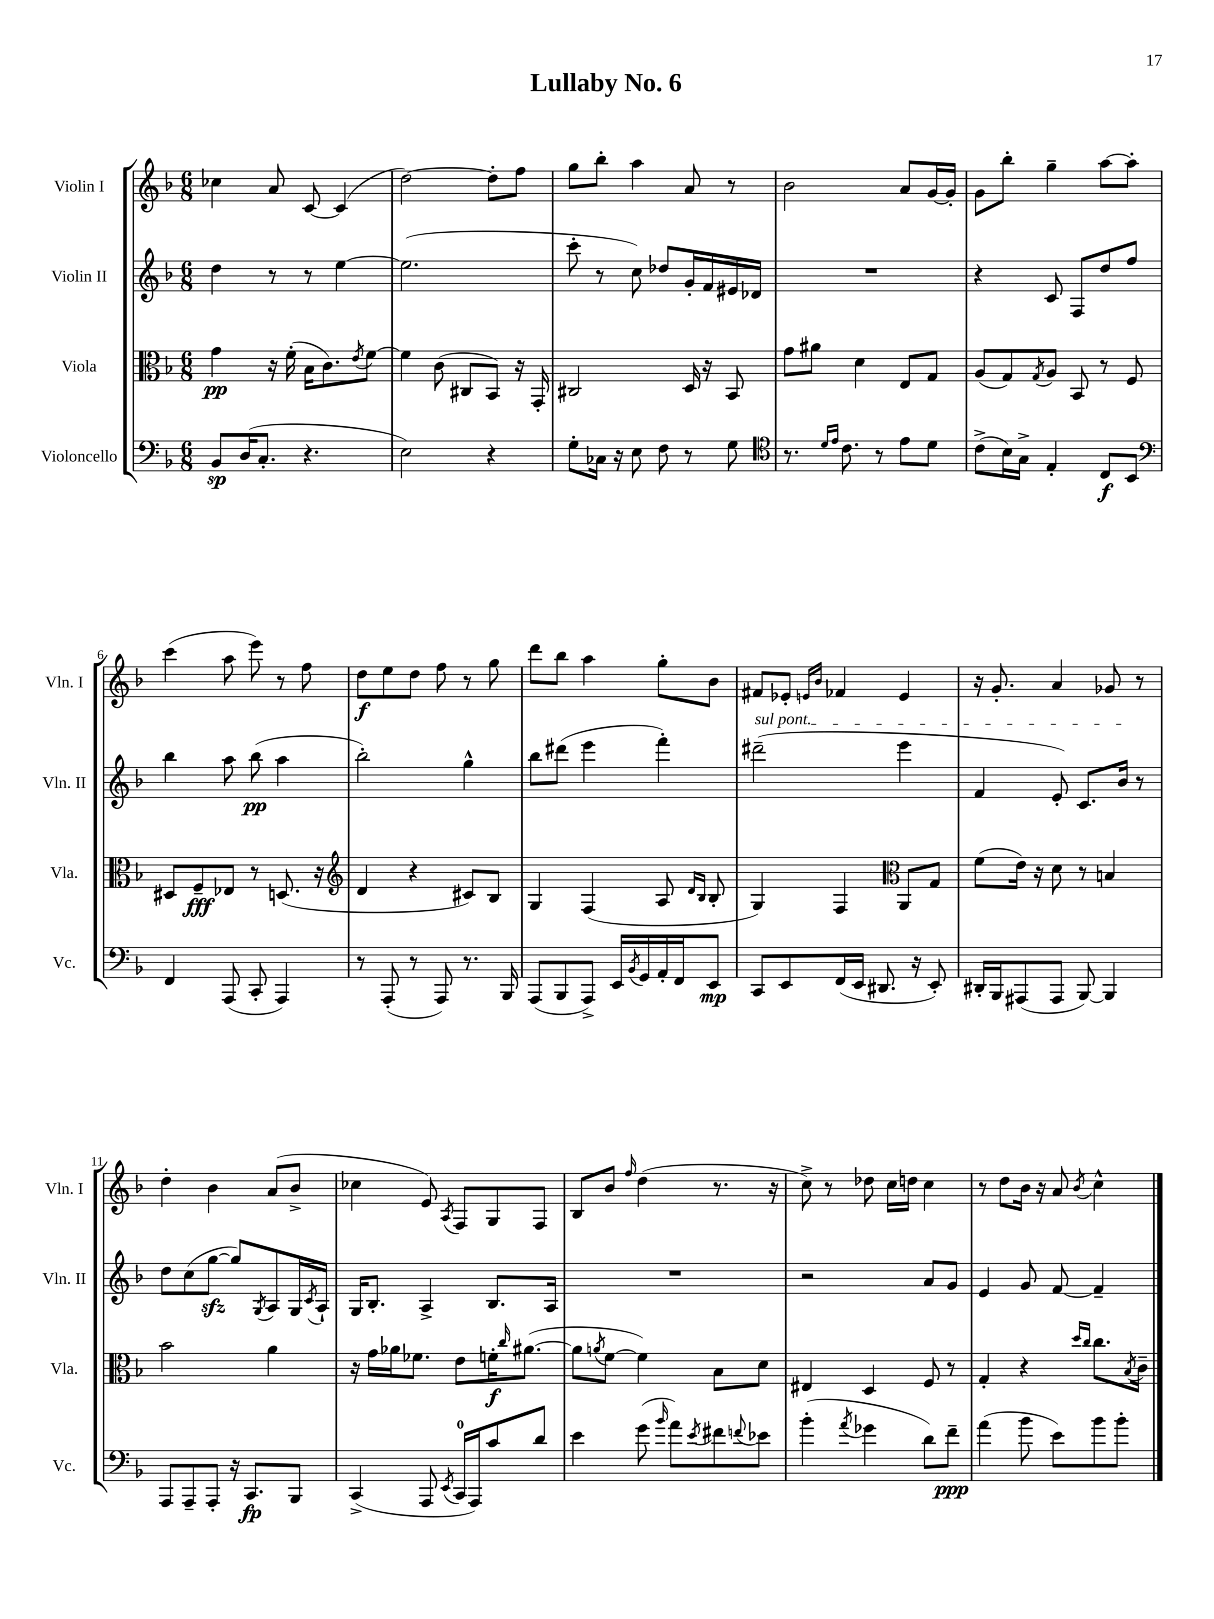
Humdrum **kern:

**kern	**kern	**kern	**kern
*staff4	*staff3	*staff2	*staff1
*clefF4	*clefC3	*clefG2	*clefG2
*k[b-]	*k[b-]	*k[b-]	*k[b-]
*M6/8	*M6/8	*M6/8	*M6/8
8BB-	4g	4dd	4cc-
(16D	.	.	.
8.C'	.	.	.
.	16r	8r	8a
.	(16f'	.	.
4.r	16B-	8r	[8c
.	8.c)	.	.
.	.	[4ee	(4c]
.	8qe	.	.
.	[8f	.	.
=	=	=	=
2E)	4f]	(2.ee]	[2dd)
.	(8c	.	.
.	8C#	.	.
4r	8BB-)	.	8dd']
.	16r	.	8ff
.	16GG'	.	.
=	=	=	=
8G'	2C#	8ccc'	8gg
16C-	.	8r	8bb-'
16r	.	.	.
8E	.	8cc)	4aa
8F	.	8dd-	.
8r	16D	16g'	8a
.	16r	16f	.
8G	8BB-	16e#	8r
.	.	16d-	.
=	=	=	=
*clefC4	*	*	*
8.r	8g	2.r	2b-
.	8a#	.	.
16qqd	.	.	.
16qqe	.	.	.
8.c	.	.	.
.	4d	.	.
8r	.	.	.
8e	8E	.	8a
8d	8G	.	[16g
.	.	.	16g']
=	=	=	=
(8c^	(8A	4r	8g
16B-)	8G)	.	8bb-'
16G^	.	.	.
.	8qG	.	.
4E'	8A	8c	4gg~
.	8BB-	8F	.
8C	8r	8dd	[8aa
8BB-	8F	8ff	8aa']
=	=	=	=
*clefF4	*	*	*
4FF	8D#	4bb-	(4ccc
.	8F~	.	.
(8AAA	8E-	8aa	8aa
8CC'	8r	(8bb-	8eee)
4AAA)	(8.D	4aa	8r
.	.	.	8ff
.	16r	.	.
=	=	=	=
*	*clefG2	*	*
8r	4d	2bb-')	8dd
(8AAA'	.	.	8ee
8r	4r	.	8dd
8AAA)	.	.	8ff
8.r	8c#)	4gg^^	8r
.	8B-	.	8gg
16BBB-	.	.	.
=	=	=	=
(8AAA	4G	8bb-	8ddd
8BBB-	.	(8ddd#	8bb-
8AAA^)	(4F	4eee	4aa
16EE	.	.	.
8qBB-	.	.	.
16GG	.	.	.
16AA'	8A	4fff')	8gg'
16FF	.	.	.
.	16qqd	.	.
.	16qqB-	.	.
8EE	8B-'	.	8b-
=	=	=	=
8CC	4G)	(2ddd#~	8f#
8EE	.	.	8e-'
.	.	.	16qqe
.	.	.	16qqb-
(16FF	4F	.	4f-
16EE	.	.	.
8.DD#	.	.	.
*	*clefC3	*	*
.	8AA	4eee	4e
16r	.	.	.
8EE')	8G	.	.
=	=	=	=
16DD#'	(8f	4f	16r
16BBB-	.	.	8.g'
(8AAA#	16e)	.	.
.	16r	.	.
8AAA#	8d	8e')	4a
[8BBB-)	8r	8.c	.
4BBB-]	4B	.	8g-
.	.	16b-	.
.	.	8r	8r
=	=	=	=
8AAA	2b-	8dd	4dd'
8AAA~	.	(8cc	.
8AAA'	.	[8gg	4b-
16r	.	8gg])	.
8.CC	.	.	.
.	.	8qG	.
.	4a	8A	(8a
8BBB-	.	16G	8b-^
.	.	8qc	.
.	.	16A`	.
=	=	=	=
(4CC^	16r	16G	4cc-
.	16g	8.B-'	.
.	16a-	.	.
.	8.f-	.	.
8AAA	.	4A^	8e)
8qEE	.	.	8qA
16CC	8e	.	8F
16AAA)	.	.	.
8c	16f'	8.B-	8G
.	16qqcc	.	.
.	([8.a#	.	.
8d	.	.	8F
.	.	16A	.
=	=	=	=
4e	8a#]	2.r	8B-
.	8qa	.	.
.	[8f	.	8b-
.	.	.	16qqff
(8g	4f])	.	(4dd
16qqb-	.	.	.
8a)	.	.	.
8qe	.	.	.
8f#	8B-	.	8.r
8qqf	.	.	.
8e-	8d	.	.
.	.	.	16r
=	=	=	=
(4b-'	4E#	2r	8cc^)
.	.	.	8r
8qa	.	.	.
4g-	4D	.	8dd-
.	.	.	16cc
.	.	.	16dd
8d)	8F	8a	4cc
8f~	8r	8g	.
=	=	=	=
(4a	4G'	4e	8r
.	.	.	8dd
8b-	4r	8g	16b-
.	.	.	16r
8e)	.	[8f	8a
.	16qqdd	.	.
.	16qqcc	.	8qb-
8b-	8.cc	4f~]	4cc^^
8b-'	.	.	.
.	8qB-	.	.
.	16c~	.	.
==	==	==	==
*-	*-	*-	*-
